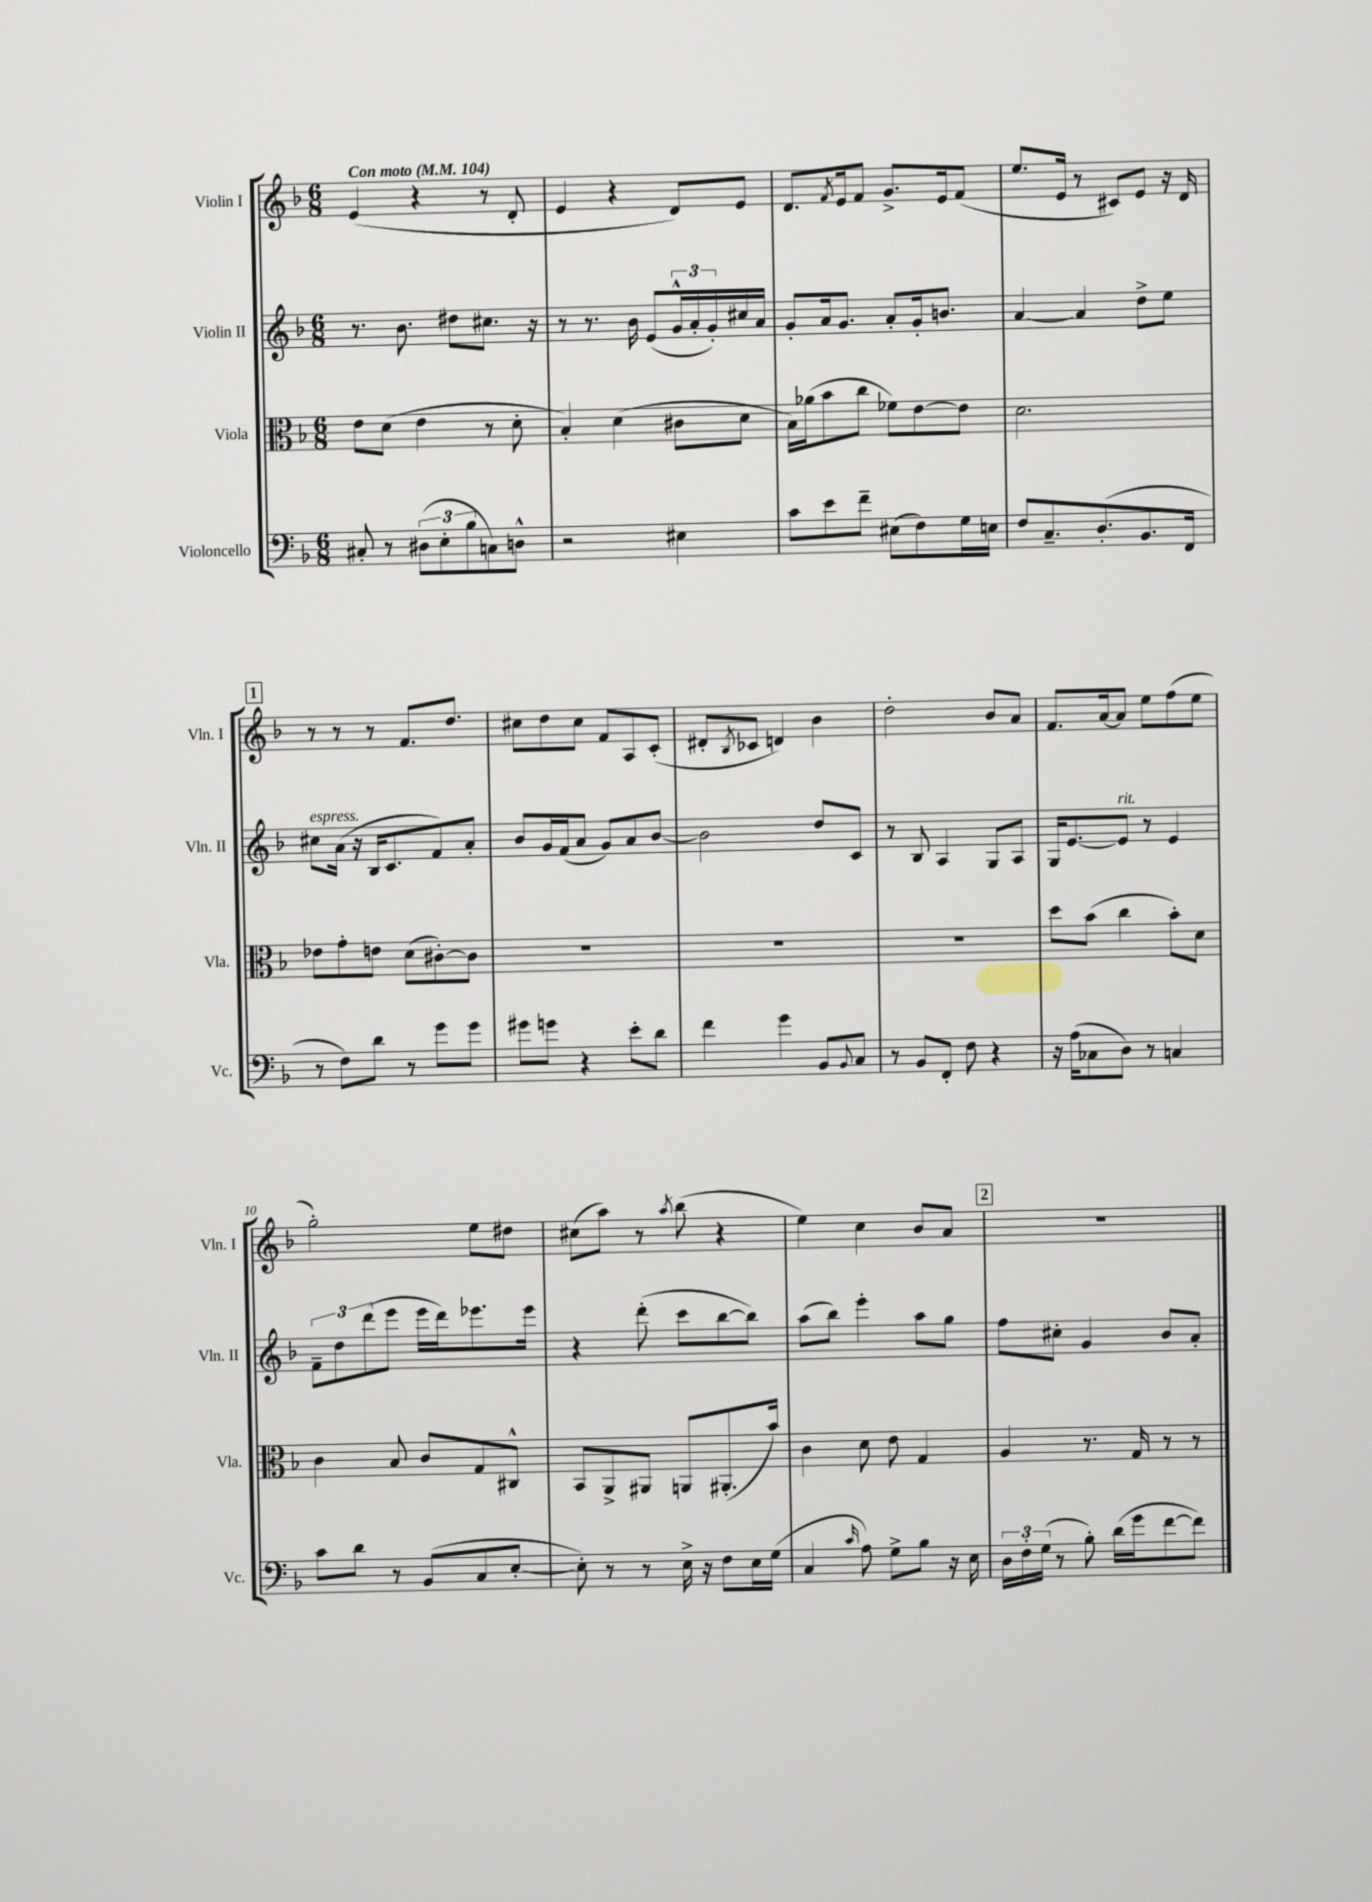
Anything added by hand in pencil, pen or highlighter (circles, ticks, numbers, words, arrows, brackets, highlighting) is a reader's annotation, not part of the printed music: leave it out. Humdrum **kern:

**kern	**kern	**kern	**kern
*staff4	*staff3	*staff2	*staff1
*clefF4	*clefC3	*clefG2	*clefG2
*k[b-]	*k[b-]	*k[b-]	*k[b-]
*M6/8	*M6/8	*M6/8	*M6/8
*MM104	*MM104	*MM104	*MM104
8C#'	8e	8.r	(4e
8r	(8d	.	.
.	.	8.b-	.
(12D#	4e	.	4r
12E'	.	.	.
.	.	8dd#	.
12B-	.	.	.
8C)	8r	8.cc#	8r
8D^^	8d'	.	8d'
.	.	16r	.
=	=	=	=
2r	4B-')	8r	4e
.	.	8.r	.
.	(4d	.	4r
.	.	16b-	.
.	.	(8e	.
4E#	8c#	24g^^	8d)
.	.	24a'	.
.	.	24g')	.
.	8d	16cc#	8e
.	.	16a	.
=	=	=	=
8c	16B-)	8g'	8.d
.	(16a-	.	.
8e	8b-	16a	.
.	.	.	8qf
.	.	8.g	16e
8f~	8cc	.	8f
(8E#	8f-)	8a'	8.g^
8F)	[8e	16g'	.
.	.	8.b	16e
16G	8e]	.	(8f
16E	.	.	.
=	=	=	=
8F	2.d	[4a	8.ee
8.C~	.	.	.
.	.	.	16e
.	.	4a]	8r
(8.D'	.	.	.
.	.	.	8c#)
8.BB-	.	8dd^	8e
.	.	8ee	16r
16FF	.	.	16d
=	=	=	=
8r	8e-	8cc#	8r
8F)	8g'	(16a	8r
.	.	16r	.
8d	8e	16B-	8r
.	.	8.c	.
8r	(8d	.	8.f
8g	[8c#')	8f)	.
.	.	.	8.dd
8g	8c#]	8a'	.
=	=	=	=
8g#	2.r	8b-	8cc#
8g	.	16g	8dd
.	.	(16f	.
4r	.	8a	8cc#
.	.	8g)	8f
8e'	.	8a	8A
8d	.	[8b-	(8c'
=	=	=	=
4f	2.r	2b-]	8d#'
.	.	.	8qB-
.	.	.	8c-
4g	.	.	4d)
8BB-	.	8dd	4b-
8qqBB-	.	.	.
8C	.	8c	.
=	=	=	=
8r	2.r	8r	2dd'
8BB-	.	8B-	.
8FF'	.	4A	.
8F	.	.	.
4r	.	8G	8b-
.	.	8A	8a
=	=	=	=
16r	8dd	16G	8.f
(16A	.	[8.e	.
8C-	(8b-	.	.
.	.	.	[16a
8D)	4cc	8e]	8a]
8r	.	8r	8ee
4C	8b-')	4e	(8ff
.	8d	.	8ee
=	=	=	=
8c	4c	12f~	2gg')
.	.	12dd	.
8d	.	.	.
.	.	(12ddd	.
8r	8B-	8eee	.
(8BB-	8c	16eee	.
.	.	16ddd)	.
8C	8G	8.eee-	8ee
[8E'	8C#^^	.	8dd#
.	.	16eee-	.
=	=	=	=
8E'])	8BB-	4r	(8cc#
8r	8AA^	.	8aa)
8r	8AA#	(8ddd'	8r
.	.	.	8qaa
16E^	8AA	8ccc	(8bb-
16r	.	.	.
8F	(8.AA#'	[8bb-	4r
16E	.	8bb-])	.
(16G	16b-)	.	.
=	=	=	=
4C	4c	(8aa	4ee)
.	.	8bb-)	.
16qqc	.	.	.
8A)	8d	4eee'	4cc
8G^	8e	.	.
8B-	4G	8aa	8b-
16r	.	8gg	8a
16E	.	.	.
=	=	=	=
24D	4A	8ff	2.r
24F'	.	.	.
(24G	.	.	.
8r	.	8cc#'	.
8B-')	8.r	4g	.
(16d	.	.	.
16g	16G	.	.
[8f	8r	8b-	.
8f])	8r	8a'	.
==	==	==	==
*-	*-	*-	*-
